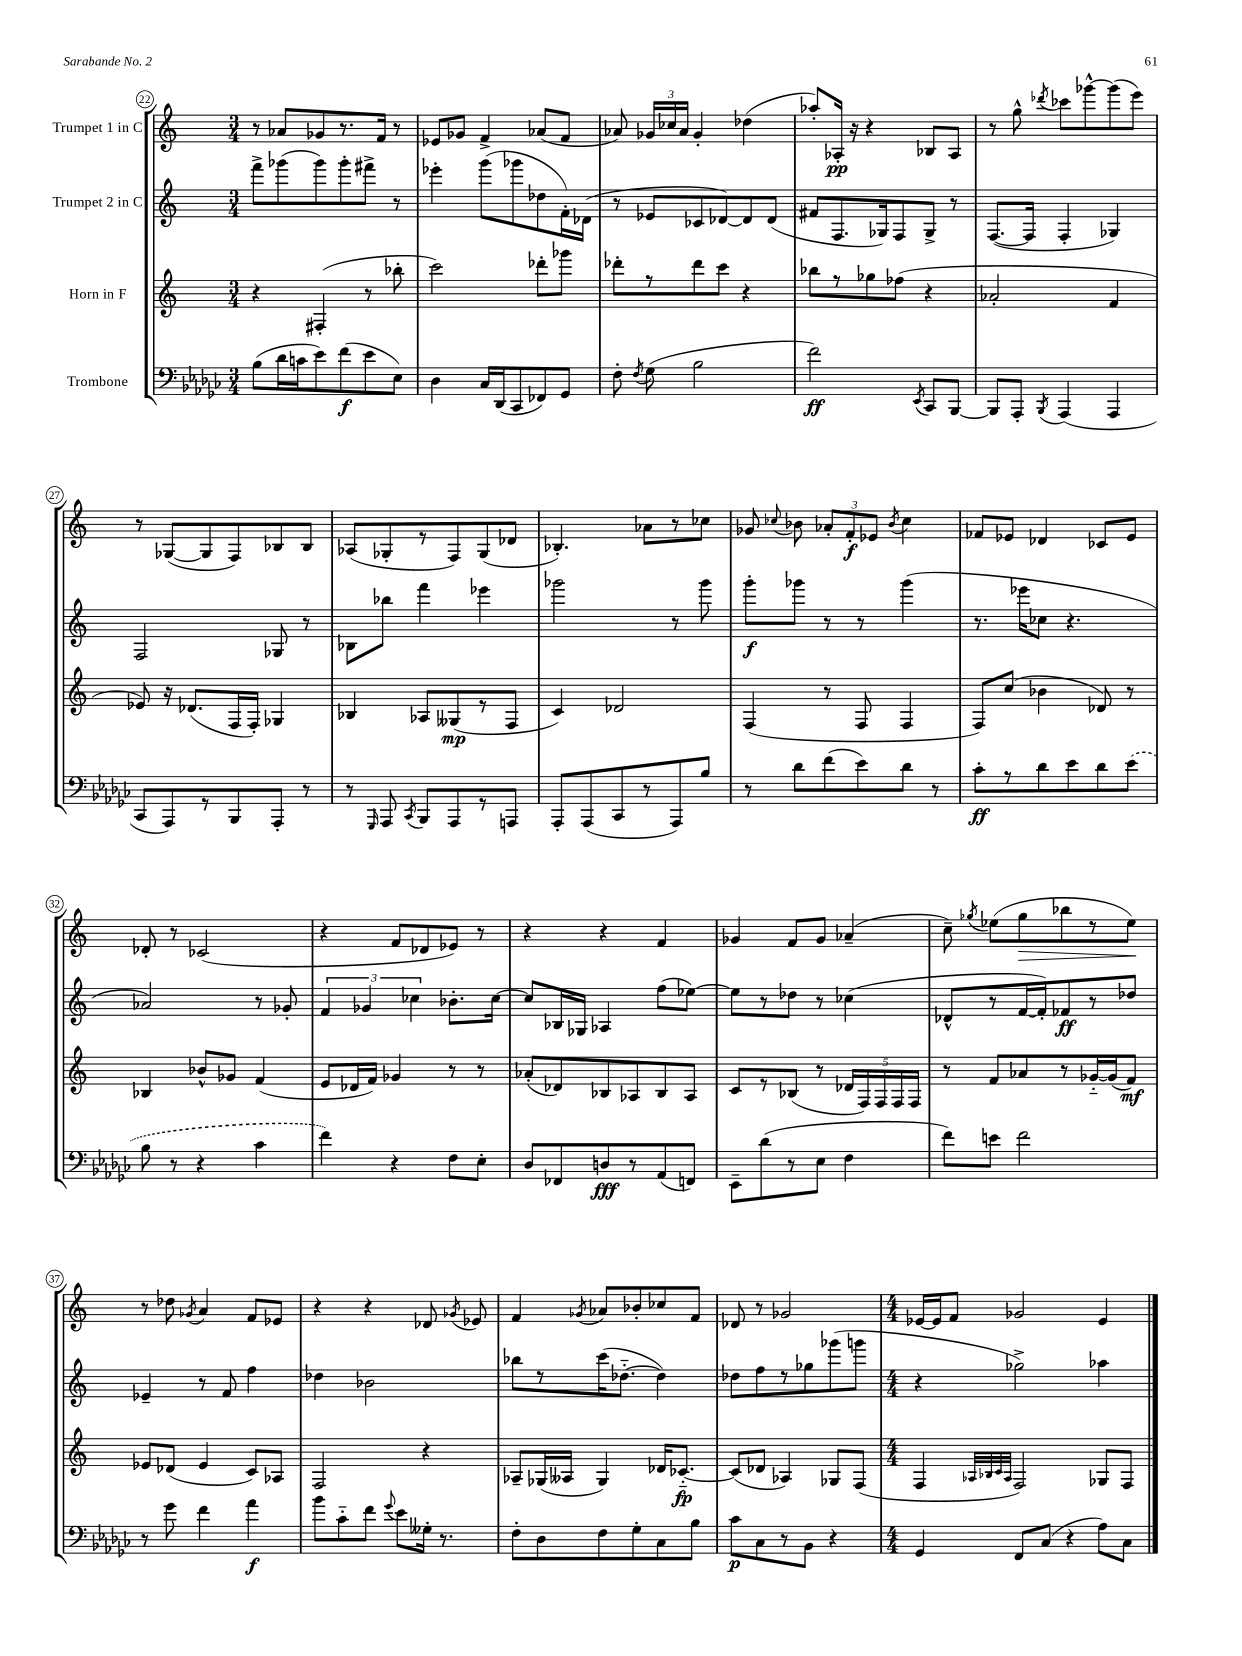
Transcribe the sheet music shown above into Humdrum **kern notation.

**kern	**kern	**kern	**kern
*staff4	*staff3	*staff2	*staff1
*clefF4	*clefG2	*clefG2	*clefG2
*k[b-e-a-d-g-c-]	*k[]	*k[]	*k[]
*M3/4	*M3/4	*M3/4	*M3/4
(8B-	4r	8fff^	8r
16d-	.	(8ggg-	8a-
16c	.	.	.
8e-)	(4F#'	8ggg-)	8g-
(8f	.	8ggg-'	8.r
8e-	8r	8fff#^	.
.	.	.	16f
8E-)	8bb-'	8r	8r
=	=	=	=
4D-	2ccc)	4eee-'	8e-
.	.	.	8g-
16C-	.	(8ggg	4f^
(16DD-	.	.	.
8CC-	.	8ggg-	.
8FF-)	8ddd-'	8dd-	(8a-
8GG-	8ggg-	16f')	8f
.	.	(16d-	.
=	=	=	=
8F'	8ddd-'	8r	8a-)
8qF	.	.	.
(8G-	8r	8e-	24g-
.	.	.	24cc-
.	.	.	24a-
2B-	8ddd-	8c-	4g-'
.	8ccc	[8d-)	.
.	4r	8d-]	(4dd-
.	.	(8d-	.
=	=	=	=
2f)	8bb-	8f#	8aa-')
.	8r	8.F	16A-'
.	.	.	16r
.	8gg-	.	4r
.	.	16G-)	.
.	(8ff-	8F	.
8qEE-	.	.	.
8CC-	4r	8G-^	8B-
[8BBB-	.	8r	8A-
=	=	=	=
8BBB-]	2a-'	([8.F	8r
8AAA-'	.	.	8gg^^
.	.	16F]	.
8qBBB-	.	.	8qddd-
(4AAA-	.	4F'	8ccc-
.	.	.	[8ggg-^^
4AAA-	4f	4G-)	(8ggg-]
.	.	.	8eee)
=	=	=	=
8CC-	8e-)	2F	8r
8AAA-)	16r	.	([8G-
.	(8.d-	.	.
8r	.	.	8G-]
8BBB-	16F	.	8F)
.	16F')	.	.
8AAA-'	4G-	8G-	8B-
8r	.	8r	8B-
=	=	=	=
8r	4B-	8B-	(8A-
16qqGGG-	.	.	.
8AAA-	.	8bb-	8G-'
8qCC-	.	.	.
8BBB-	8A-	4fff	8r
8AAA-	(8G--	.	8F)
8r	8r	4eee-	(8G-
8AAA	8F	.	8d-
=	=	=	=
8AAA-'	4c)	2ggg-	4.B-')
(8AAA-	.	.	.
8CC-	2d-	.	.
8r	.	.	8a-
8AAA-)	.	8r	8r
8B-	.	8ggg-	8cc-
=	=	=	=
8r	(4F	8ggg'	8g-
.	.	.	8qqcc-
8d-	.	8ggg-	8b-
(8f	8r	8r	12a-'
.	.	.	12f'
8e-)	8F	8r	.
.	.	.	12e-
.	.	.	8qb-
8d-	4F	(4ggg-	4cc-
8r	.	.	.
=	=	=	=
8c-'	8F)	8.r	8f-
8r	(8cc	.	8e-
.	.	16eee-	.
8d-	4b-	8cc-	4d-
8e-	.	4.r	.
8d-	8d-)	.	8c-
(8e-	8r	.	8e-
=	=	=	=
8B-	4B-	2a-)	8d-'
8r	.	.	8r
4r	8b-^^	.	(2c-
.	8g-	.	.
4c-	(4f	8r	.
.	.	8g-'	.
=	=	=	=
4f)	8e	6f	4r
.	16d-	.	.
.	.	6g-	.
.	16f)	.	.
4r	4g-	.	8f
.	.	6cc-	.
.	.	.	8d-
8F	8r	8.b-'	8e-)
8E-'	8r	.	8r
.	.	[16cc-	.
=	=	=	=
8D-	(8a-'	8cc-]	4r
8FF-	8d-)	16B-	.
.	.	16G-	.
8D	8B-	4A-	4r
8r	8A-	.	.
(8AA-	8B-	(8ff	4f
8FF)	8A-	[8ee-)	.
=	=	=	=
8EE-~	8c	8ee-]	4g-
(8d-	8r	8r	.
8r	(8B-	8dd-	8f
8E-	8r	8r	8g-
4F	20d-	(4cc-	(4a-~
.	20F)	.	.
.	20F	.	.
.	20F	.	.
.	20F	.	.
=	=	=	=
8f)	8r	8d-^^	8cc~)
.	.	.	8qgg-
8e	8f	8r	(8ee-
2f	8a-	[16f	8gg-
.	.	16f'])	.
.	8r	8f-	8bb-
.	[16g-'~	8r	8r
.	(16g-]	.	.
.	8f)	8dd-	8ee-)
=	=	=	=
8r	8e-	4e-~	8r
8g-	(8d-	.	8dd-
.	.	.	8qg-
4f	4e-	8r	4a
.	.	8f	.
4a-	8c)	4ff	8f
.	8A-	.	8e-
=	=	=	=
8b-	2F	4dd-	4r
8c-'~	.	.	.
8f	.	2b-	4r
8qqg-	.	.	.
8e-	.	.	.
16G--'	4r	.	8d-
8.r	.	.	.
.	.	.	8qg-
.	.	.	8e-
=	=	=	=
8F'	8A-~	8bb-	4f
8D-	(16G-	8r	.
.	16A--	.	.
.	.	.	8qg-
8F	4G-)	(16ccc	8a-
.	.	[8.dd-'~	.
8G-'	.	.	8b-'
8C-	16d-	4dd-])	8cc-
.	[8.c-'~	.	.
8B-	.	.	8f
=	=	=	=
8c-	(8c-]	8dd-	8d-
8C-	8d-	8ff	8r
8r	4A-)	8r	2g-
8BB-	.	8gg-	.
4r	8G-	(8ggg-	.
.	(8F	8ggg	.
=	=	=	=
*M4/4	*M4/4	*M4/4	*M4/4
4GG-	4F	4r	[16e-
.	.	.	16e-]
.	.	.	8f
.	32qqA-	.	.
.	32qqB-	.	.
.	32qqc	.	.
.	32qqA-	.	.
8FF	2F)	2gg-^)	2g-
(8C-	.	.	.
4r	.	.	.
8A-)	8G-	4aa-	4e-
8C-	8F	.	.
==	==	==	==
*-	*-	*-	*-
